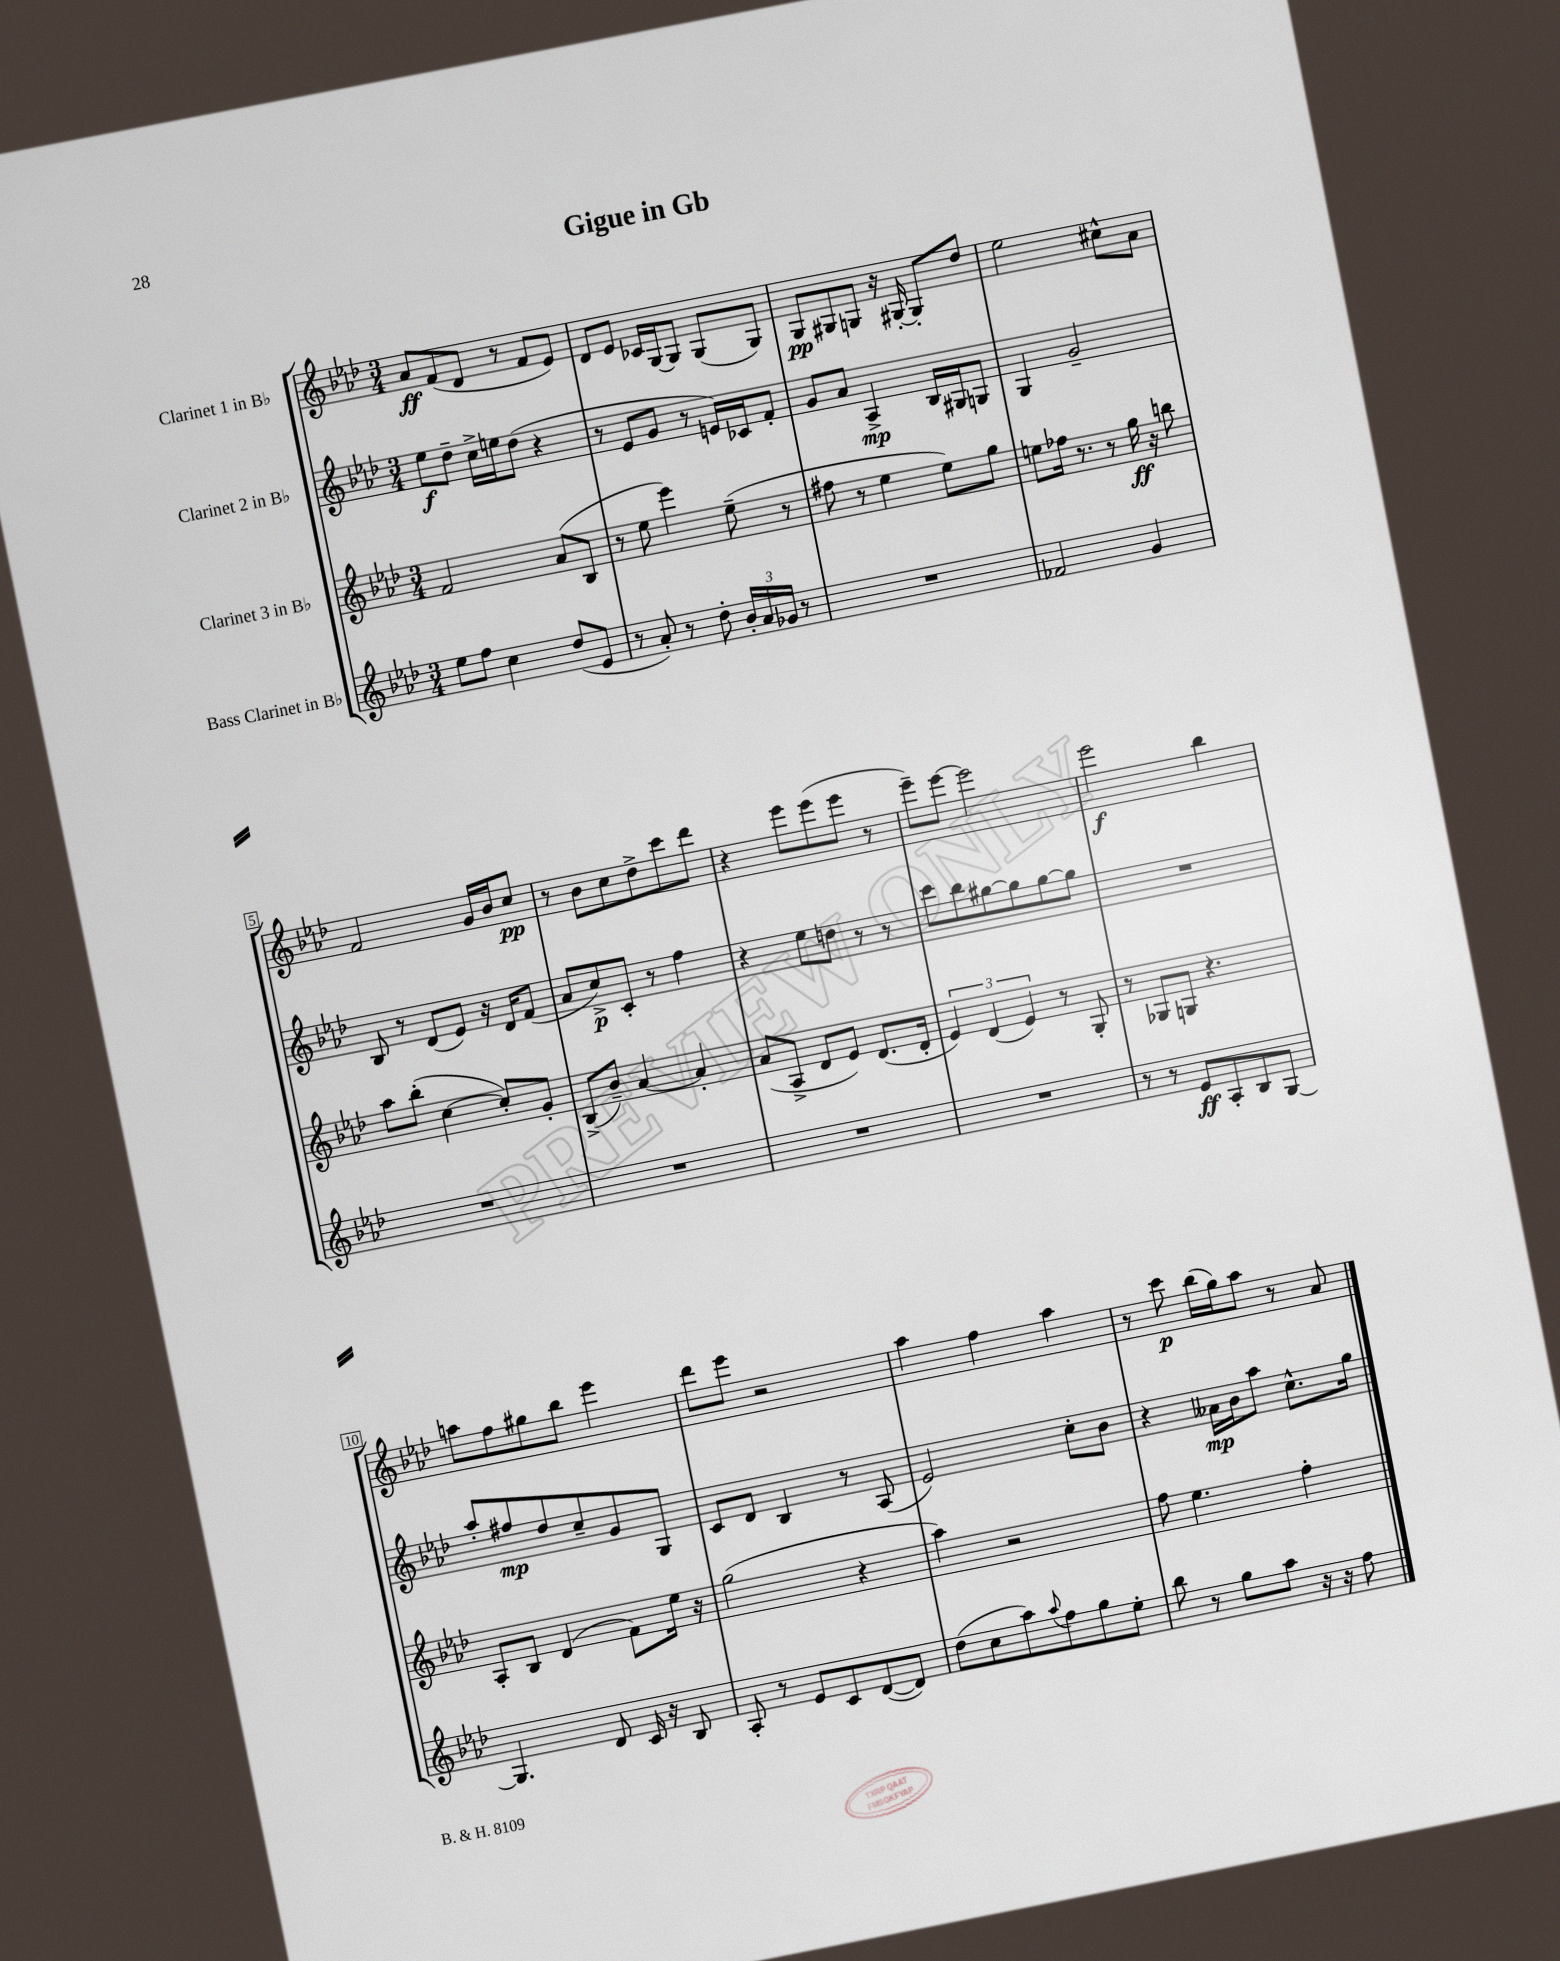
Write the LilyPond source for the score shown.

\header { title = "Gigue in Gb" }
<<
\new StaffGroup <<
\new Staff = "s0" \with { instrumentName = "Clarinet 1 in Bb" } {
    \clef treble \key aes \major \numericTimeSignature \time 3/4
    aes'8\ff f'8( des'8 r8 f'8 ees'8) |
    des'8 ees'8 ces'16 g16~ g8 g8( g8) |
    g8\pp gis8 g8 r16 gis16~-. gis8-. des''8 |
    ees''2 cis''8-^ aes'8 |
    f'2 g'16 bes'16 c''8\pp |
    r8 bes'8 c''8 des''8-> c'''8 des'''8 |
    r4 ees'''8 ees'''8( ees'''8 r8 |
    ees'''8--) ees'''8~ ees'''2 |
    ees'''2\f bes''4 |
    a''8 f''8 gis''8 bes''8 ees'''4 |
    des'''8 ees'''8 r2 |
    aes''4 f''4 aes''4 |
    r8 c'''8\p bes''16( g''16) aes''8 r8 aes'8 \bar "|." |
}
\new Staff = "s1" \with { instrumentName = "Clarinet 2 in Bb" } {
    \clef treble \key aes \major \numericTimeSignature \time 3/4
    ees''8\f des''8-- c''16-> e''16 des''8( r4 |
    r8 ees'8 g'8 r8 e'16) ces'16 f'8-. |
    g'8 aes'8 aes4->\mp bes16 gis16 g8 |
    g4 g'2-- |
    bes8 r8 des'8( ees'8) r16 des'16 f'8( |
    aes'8 c''8->\p) c'8-. r8 f''4 |
    r4 ees''8 d''8 r8 r8 |
    c'''8 bes''8 gis''8~ gis''8 gis''8~ gis''8 |
    R2. |
    aes''8-. fis''8\mp des''8 c''8-- g'8 g8 |
    c'8 des'8 bes4 r8 aes8( |
    ees'2) c''8-. bes'8 |
    r4 aeses'16\mp bes'16 aes''8 c''8.-^ g''16 \bar "|." |
}
\new Staff = "s2" \with { instrumentName = "Clarinet 3 in Bb" } {
    \clef treble \key aes \major \numericTimeSignature \time 3/4
    f'2 aes'8( bes8 |
    r8 ees''8 ees'''4) ees''8--( r8 |
    fis''8 r8 ees''4 ees''8) g''8 |
    e''8 fes''16 r8. r8 g''16\ff r16 b''8 |
    aes''8 bes''8-.( c''4~ c''8-.) g'8-. |
    bes8->( bes'8--) aes'4~ aes'4-. |
    aes'8( aes8-> des'8 ees'8) des'8.( des'16-. |
    \tuplet 3/2 { ees'4) des'4( ees'4) } r8 g8-. |
    r8 ges8 g8 r4. |
    aes8-. bes8 des'4( f'8) ees''16 r16 |
    g''2( r4 |
    aes''4) r2 |
    f''8 ees''4. f''4-. \bar "|." |
}
\new Staff = "s3" \with { instrumentName = "Bass Clarinet in Bb" } {
    \clef treble \key aes \major \numericTimeSignature \time 3/4
    ees''8 f''8 c''4 des''8( ees'8 |
    r8 aes'8-.) r8 des''8-. \tuplet 3/2 { bes'16-. aes'16 ges'16 } r8 |
    R2. |
    fes'2 g'4 |
    R2. |
    R2. |
    R2. |
    R2. |
    r8 r8 ees'8\ff aes8-. bes8 g8~ |
    g4. des'8 c'16 r16 bes8 |
    aes8-. r8 ees'8 c'8 des'8~( des'8) |
    des''8( c''8 aes''8) \appoggiatura { aes''8 } f''8 g''8 ees''8-. |
    bes''8 r8 g''8 aes''8 r16 r16 f''8 \bar "|." |
}
>>
>>
\layout { \context { \Score \override BarNumber.stencil = #(make-stencil-boxer 0.1 0.3 ly:text-interface::print) } }
